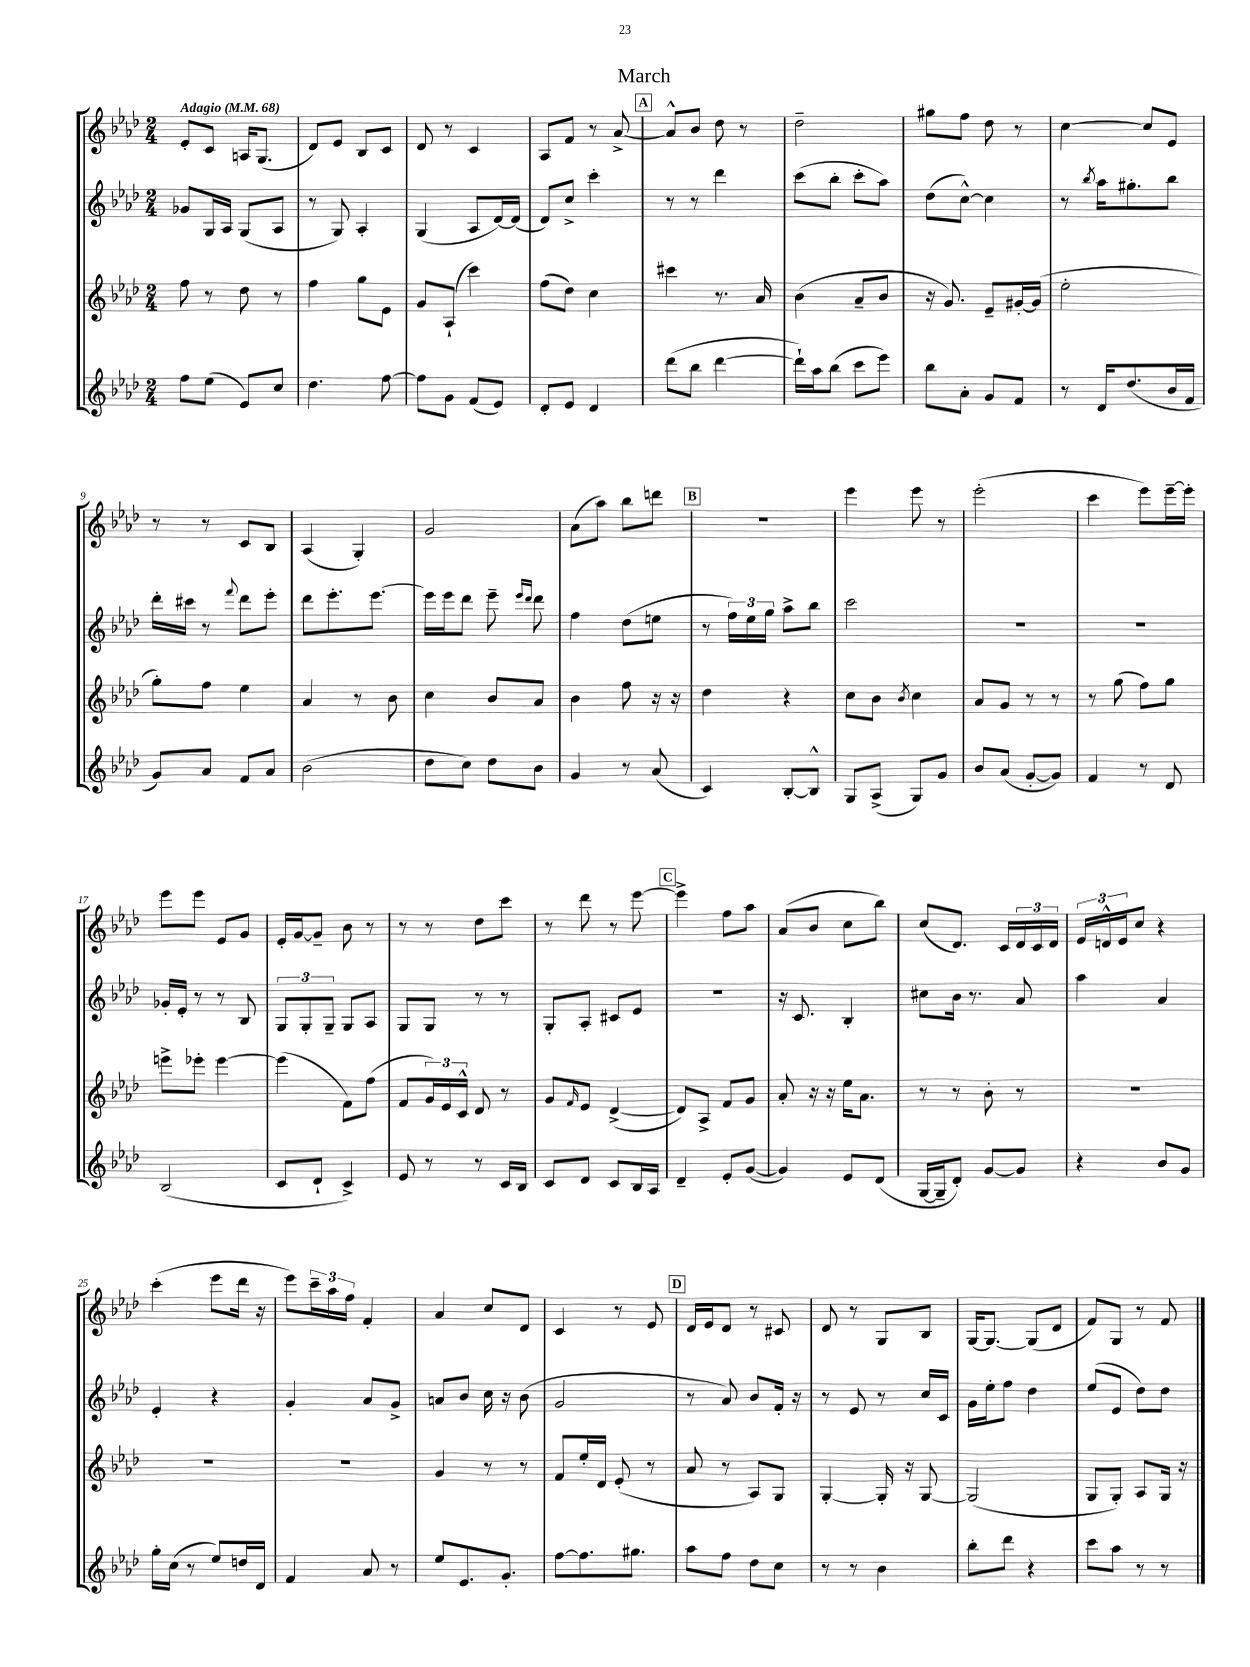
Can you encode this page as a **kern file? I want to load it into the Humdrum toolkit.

**kern	**kern	**kern	**kern
*part4	*part3	*part2	*part1
*staff4	*staff3	*staff2	*staff1
*clefG2	*clefG2	*clefG2	*clefG2
*k[b-e-a-d-]	*k[b-e-a-d-]	*k[b-e-a-d-]	*k[b-e-a-d-]
*M2/4	*M2/4	*M2/4	*M2/4
*MM68	*MM68	*MM68	*MM68
=1	=1	=1	=1
!	!	!	!LO:TX:a:B:t=Adagio
8ff\L	8ff\	8g-X/L	8e-'/L
(8ee-\J	8r	16G/L	8c/J
.	.	16A-/JJ	.
8e-/L)	8dd-\	(8G/L	16An/KL
.	.	.	(8.G/J
8cc/J	8r	8A-/J	.
=2	=2	=2	=2
4.dd-\	4ff\	8r	8d-/L)
.	.	8G/)	8e-/J
.	8gg\L	4A-'/	8B-/L
[8ff\	8e-\J	.	8c/J
=3	=3	=3	=3
8ff\L]	8g/L	(4G/	8d-/
8g\J	(8A-`/J	.	8r
(8f/L	4ccc\)	8A-/L	4c/
8e-/J)	.	[16d-/L)	.
.	.	(16d-/JJ]	.
=4	=4	=4	=4
8d-'/L	(8ff\L	8d-/L)	8A-/L
8e-/J	8dd-\J)	8cc^/J	8f/J
4d-/	4cc\	4ccc'\	8r
.	.	.	[8a-^/
!!LO:REH:place=s1:t=A
=5	=5	=5	=5
(8ddd-\L	4ccc#X\	8r	8a-^^/L]
8bb-\J	.	8r	8b-/J
[4ddd-\	8.r	4ddd-\	8dd-\
.	.	.	8r
.	16a-/	.	.
=6	=6	=6	=6
16ddd-`\LL])	(4b-\	(8ccc\L	2dd-~\
16aa-\J	.	.	.
(8bb-\J	.	8bb-'\J	.
8ccc\L	8a-~/L	8ccc'\L	.
8eee-\J)	8b-/J	8aa-\J)	.
=7	=7	=7	=7
8bb-\L	16r	(8dd-\L	8gg#X\L
.	8.g/)	.	.
8a-'\J	.	[8cc^^\J)	8ff\J
8g/L	8e-~/L	4cc\]	8dd-\
8f/J	[16g#X'/L	.	8r
.	(16g#/JJ]	.	.
=8	=8	=8	=8
8r	2ee-'\	8r	[4cc\
.	.	8qbb-/	.
16d-/KL	.	16aa-\KL	.
(8.dd-/	.	8.gg#X'\	.
.	.	.	8cc/L]
16b-/L	.	8bb-\J	8e-/J
16f/JJ	.	.	.
!!LO:LB:g=z
=9	=9	=9	=9
8g/L)	8gg'\L)	16ddd-'\LL	8r
.	.	16ccc#X\JJ	.
8a-/J	8ff\J	8r	8r
.	.	8qqfff/	.
8f/L	4ee-\	8ddd-\L	8c/L
8a-/J	.	8eee-'\J	8B-/J
=10	=10	=10	=10
(2b-\	4a-/	8ddd-\L	(4A-/
.	.	8.eee-'\	.
.	8r	.	4G'/)
.	.	[8.eee-\J	.
.	8b-\	.	.
=11	=11	=11	=11
8dd-\L	4cc\	16eee-\LL]	2g/
.	.	16eee-\J	.
8cc\J)	.	8ddd-\J	.
8dd-\L	8b-/L	8eee-~\	.
.	.	16qqeee-/LL	.
.	.	16qqddd-/JJ	.
8b-\J	8a-/J	8ddd-\	.
=12	=12	=12	=12
4g/	4b-\	4ff\	(8a-\L
.	.	.	8aa-\J)
8r	8ff\	(8dd-\L	8bb-\L
(8a-/	16r	8een\J	8dddn\J
.	16r	.	.
!!LO:REH:place=s1:t=B
=13	=13	=13	=13
4c/)	4dd-\	8r	2r
.	.	24ff\LL)	.
.	.	24ee-\	.
.	.	24gg\JJ	.
[8B-'/L	4r	8aa-^\L	.
8B-^^/J]	.	8bb-\J	.
=14	=14	=14	=14
8G/L	8cc\L	2ccc\	4eee-\
(8A-^/J	8b-\J	.	.
.	8qb-/	.	.
8G/L)	4cc\	.	8eee-\
8g/J	.	.	8r
=15	=15	=15	=15
8b-/L	8a-/L	2r	(2eee-'\
(8a-/J	8g/J	.	.
[8g'/L	8r	.	.
8g/J])	8r	.	.
=16	=16	=16	=16
4f/	8r	2r	4ccc\
.	(8gg\	.	.
8r	8ff\L)	.	8eee-\L)
8d-/	8gg\J	.	[16eee-~\L
.	.	.	16eee-'\JJ]
!!LO:LB:g=z
=17	=17	=17	=17
(2B-/	8eeen^\L	16g-X'/LL	8eee-\L
.	.	16e-'/JJ	.
.	8eee-X'\J	8r	8eee-\J
.	[4eee-\	8r	8e-/L
.	.	8B-/	8g/J
=18	=18	=18	=18
8c/L	(4eee-\]	12G/L	16e-'/LL
.	.	.	[16g/J
.	.	12G'/	.
8d-`/J	.	.	8g~/J]
.	.	12G~/J	.
4c^/)	8f\L)	8G/L	8b-\
.	(8ff\J	8A-/J	8r
=19	=19	=19	=19
8e-/	8f/L	8G/L	8r
8r	24g/L)	8G/J	8r
.	24e-/	.	.
.	24c^^/JJ	.	.
8r	8d-/	8r	8dd-\L
16c/LL	8r	8r	8ccc\J
16B-/JJ	.	.	.
=20	=20	=20	=20
8c/L	8g/L	8G'/L	8r
.	16qqf/	.	.
8d-/J	8e-/J	8A-'/J	8ddd-\
8c/L	([4d-^/	8c#X/L	8r
16B-/L	.	8e-/J	[8eee-\
16A-/JJ	.	.	.
!!LO:REH:place=s1:t=C
=21	=21	=21	=21
4d-~/	8d-/L])	2r	4eee-^\]
.	8A-^/J	.	.
8e-'/L	8f/L	.	8ff\L
([8g/J	8g/J	.	8aa-\J
=22	=22	=22	=22
4g/])	8a-'/	16r	(8a-/L
.	.	8.c/	.
.	16r	.	8b-/J
.	16r	.	.
8e-/L	16ee-\KL	4B-'/	8cc\L
.	8.a-\J	.	.
(8d-/J	.	.	8bb-\J)
=23	=23	=23	=23
[16G/LL	8r	8cc#X\L	(8cc/L
16G~/J]	.	.	.
8d-'/J)	8r	16b-\Jk	8.d-/J)
.	.	8.r	.
[8g/L	8b-'\	.	.
.	.	.	16c/LL
8g/J]	8r	8a-/	24d-/
.	.	.	24c/
.	.	.	24d-/JJ
=24	=24	=24	=24
4r	2r	4aa-\	24e-/LL
.	.	.	24dn^^/
.	.	.	24e-/J
.	.	.	8cc/J
8b-/L	.	4a-/	4r
8g/J	.	.	.
!!LO:LB:g=z
=25	=25	=25	=25
16gg'\LL	2r	4e-'/	(4ccc'\
(16cc\JJ	.	.	.
8r	.	.	.
8ee-/L)	.	4r	8eee-\L
16ddn/L	.	.	16ddd-\Jk
16d-/JJ	.	.	16r
=26	=26	=26	=26
4f/	2r	4g'/	8eee-\L)
.	.	.	24ccc~\L
.	.	.	24aa-\
.	.	.	24ff\JJ
8a-/	.	8a-/L	4f'/
8r	.	8g^/J	.
=27	=27	=27	=27
8ee-/L	4g/	8an/L	4a-/
8.e-/	.	8b-/J	.
.	8r	16cc\	8cc/L
8.g'/J	.	16r	.
.	8r	(8b-\	8d-/J
=28	=28	=28	=28
[8ff\L	8f/L	2g/	4c/
8.ff\]	16ee-'/L	.	.
.	16d-/JJ	.	.
.	(8e-'/	.	8r
8.gg#X\J	.	.	.
.	8r	.	8e-/
!!LO:REH:place=s1:t=D
=29	=29	=29	=29
8aa-\L	8a-/	8r	16d-/LL
.	.	.	16e-/J
8ff\J	8r	8a-/)	8d-/J
8dd-\L	8A-/L)	8b-/L	8r
8cc\J	8G/J	16f'/Jk	8c#X/
.	.	16r	.
=30	=30	=30	=30
8r	[4G'/	8r	8d-/
8r	.	8e-/	8r
4b-\	16G'/]	8r	8G/L
.	16r	.	.
.	[8G/	16cc/LL	8B-/J
.	.	16c/JJ	.
=31	=31	=31	=31
8bb-'\L	(2G/]	16g\LL	[16G/KL
.	.	16ee-'\J	8.G/J_
8ddd-\J	.	8ff\J	.
4r	.	4dd-\	(8G/L]
.	.	.	8d-/J
=32	=32	=32	=32
8ccc\L	8G/L	(8ee-/L	8f/L)
8aa-\J	8G'/J)	8e-/J	8G/J
8r	8A-/L	8dd-\L)	8r
8r	16G/Jk	8dd-\J	8f/
.	16r	.	.
==	==	==	==
*-	*-	*-	*-
